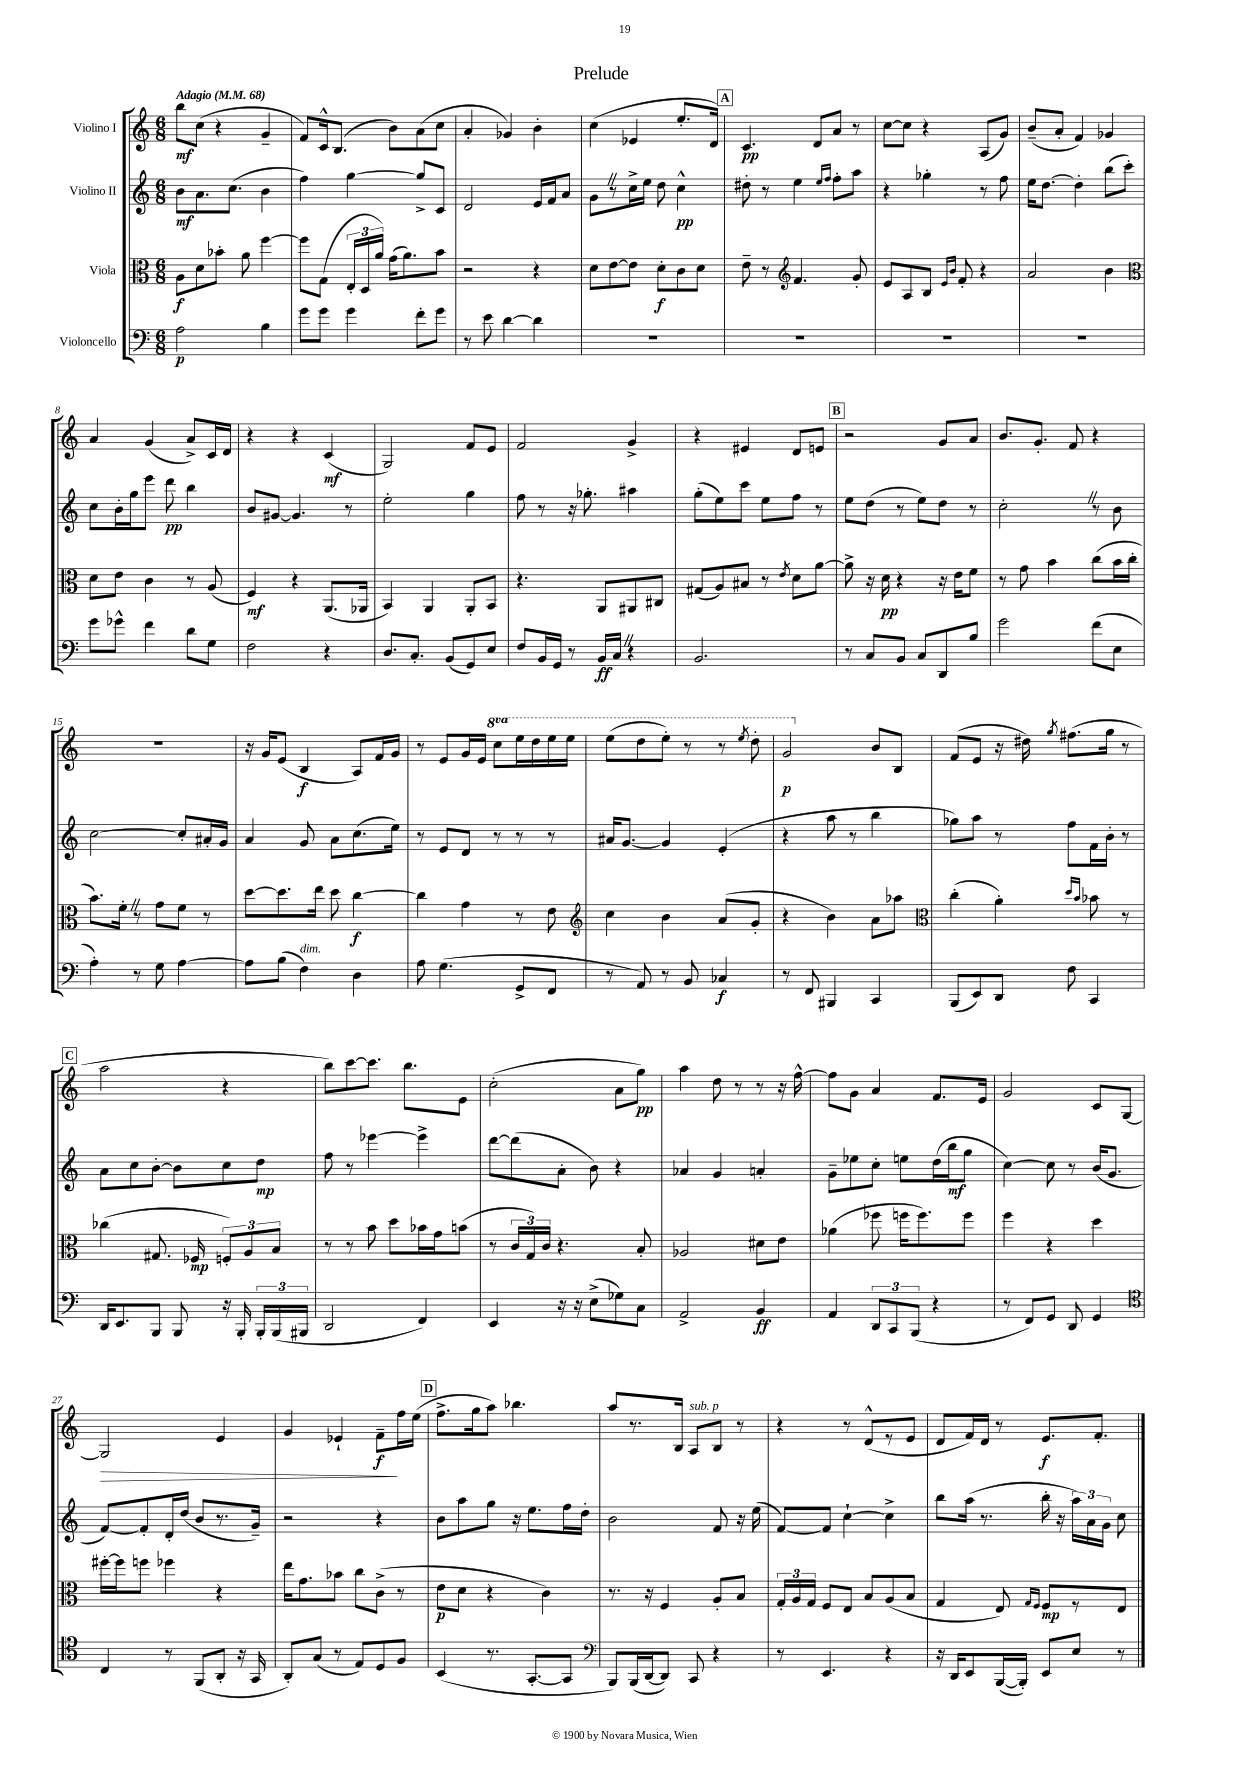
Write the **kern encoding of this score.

**kern	**kern	**kern	**kern
*staff4	*staff3	*staff2	*staff1
*clefF4	*clefC3	*clefG2	*clefG2
*k[]	*k[]	*k[]	*k[]
*M6/8	*M6/8	*M6/8	*M6/8
*MM68	*MM68	*MM68	*MM68
2A	8A	8b	8bb
.	8d	8.a	(8cc
.	8b-'	.	4r
.	.	(8.cc	.
.	8a	.	.
4B	[4ff	4b	4g~
=	=	=	=
8g	8ff]	4ff)	8f)
8g	(8G	.	16c^^
.	.	.	(8.B
4g	24E'	[4gg	.
.	24D	.	.
.	24a)	.	.
.	(16g	.	8b)
.	8.a)	.	.
8f'	.	8gg^]	(8a
8g	8b	8c	8cc
=	=	=	=
8r	2r	2d	4a'
8e	.	.	.
[4d	.	.	4g-)
4d]	4r	16e	4b'
.	.	16f	.
.	.	8a	.
=	=	=	=
2.r	8d	8g	(4cc
.	[8e	8r	.
.	8e]	16cc^	4e-
.	.	16ee	.
.	8d'	8dd	.
.	8c	4cc^^	8.ee'
.	8d	.	.
.	.	.	16d)
=	=	=	=
2.r	8e~	8dd#'	4.c
.	8r	8r	.
*	*clefG2	*	*
.	4.f	4ee	.
.	.	.	8d
.	.	16qqee	.
.	.	16qqff	.
.	.	8ff'	8a
.	8g'	8aa	8r
=	=	=	=
2.r	8e	4r	[8cc
.	8A	.	8cc]
.	8B	4gg-'	4r
.	16qqe	.	.
.	16qqb	.	.
.	8f'	.	.
.	4r	8r	(8A
.	.	8ff	8g)
=	=	=	=
2.r	2a	16ee	(8b~
.	.	[8.dd	.
.	.	.	8a'
.	.	4dd']	4f)
.	4b	(8bb	4g-
.	.	8ccc')	.
=	=	=	=
*	*clefC3	*	*
8g	8d	8cc	4a
8g-^^	8e	16b'	.
.	.	16gg	.
4f	4c	8eee	(4g
.	.	8ddd	.
8d	8r	4bb	8a^)
8G	(8A	.	16c
.	.	.	16d
=	=	=	=
2F	4F)	8b	4r
.	.	[8g#	.
.	4r	4.g#]	4r
4r	(8.AA	.	(4c
.	.	8r	.
.	16AA-	.	.
=	=	=	=
8.D	4BB)	2ee'	2G)
8.C'	.	.	.
.	4AA	.	.
(8BB	.	.	.
8GG)	8AA'	4gg	8f
8E	8BB	.	8e
=	=	=	=
8F	4.r	8ff	2f
16BB	.	8r	.
16GG	.	.	.
8r	.	16r	.
.	.	8.gg-'	.
16BB	8AA	.	.
16C	.	.	.
4r	8AA#	4aa#	4g^
.	8C#	.	.
=	=	=	=
2.BB	(8G#	(8gg'	4r
.	8A)	8ee)	.
.	8B#	8ccc	4e#
.	8r	8ee	.
.	8qe	.	.
.	8d	8ff	8d
.	[8a	8r	8e
=	=	=	=
8r	8a^]	8ee	2r
8C	16r	(8dd	.
.	16d	.	.
8BB	4r	8r	.
8C	.	8ee)	.
8DD	16r	8dd	8g
.	16e	.	.
8B	8f	8r	8a
=	=	=	=
2g	8r	2cc'	8.b
.	8g	.	.
.	.	.	8.g'
.	4b	.	.
.	.	.	8f
(8f	(8cc	8r	4r
8E	16b	8b	.
.	16cc'	.	.
=	=	=	=
4A')	8.b)	[2cc	2.r
.	16f'	.	.
8r	8r	.	.
8G	8g	.	.
[4A	8f	8cc']	.
.	8r	16a#'	.
.	.	16g	.
=	=	=	=
8A]	[8dd	4a	16r
.	.	.	16g
(8B	8.dd]	.	(8e
4F)	.	8g	4B
.	16ee	.	.
.	8dd	8a	.
4D	[4cc	(8.cc	8A)
.	.	.	16f
.	.	16ee)	16g
=	=	=	=
8A	4cc]	8r	8r
(4.G	.	8e	8e
.	4g	8d	16g
.	.	.	16e
.	.	8r	8ccc
8GG^	8r	8r	16eee
.	.	.	16ddd
8FF	8e	8r	16eee
.	.	.	16eee
=	=	=	=
*	*clefG2	*	*
8r	4cc	16a#	(8eee
.	.	[8.g	.
8AA)	.	.	8ddd
8r	4b	4g]	8eee')
8BB	.	.	8r
4C-	(8a	(4e'	8r
.	.	.	8qeee
.	8g'	.	8ddd'
=	=	=	=
8r	4r	4r	2gg
8FF	.	.	.
4BBB#	4b)	8aa	.
.	.	8r	.
4CC	8a	4bb	8b
.	8aa-	.	8B
=	=	=	=
*	*clefC3	*	*
(8BBB	(4cc'	8gg-)	(8f
8EE)	.	8aa	8e
8DD	4a')	8r	16r
.	.	.	16dd#)
.	.	.	8qgg
8F	.	8ff	(8.ff#
.	16qqdd	.	.
.	16qqb	.	.
4CC	8b-	16f	.
.	.	16b'	16gg
.	8r	8r	8r
=	=	=	=
16DD	(4cc-	8a	2aa
8.EE	.	.	.
.	.	8cc	.
8BBB	8.G#	[8b'	.
8BBB	.	8b]	.
.	16F-	.	.
16r	12F')	8cc	4r
16BBB'	.	.	.
.	12A	.	.
24BBB'	.	8dd	.
(24BBB	12B	.	.
24BBB#	.	.	.
=	=	=	=
2DD	8r	8ff	8bb)
.	8r	8r	[8ccc
.	8b	[4eee-	8.ccc]
.	8dd	.	.
.	.	.	8.bb
4FF)	16b-	4eee-^]	.
.	16g	.	.
.	(8b	.	8e
=	=	=	=
4EE	8r	[8ddd	(2cc'
.	24c	(8ddd]	.
.	24G)	.	.
.	24c	.	.
16r	4.r	8a'	.
16r	.	.	.
(8E^	.	8b)	.
8G-)	.	4r	8a
8C	8B'	.	8gg)
=	=	=	=
2AA^	2A-	4a-	4aa
.	.	4g	8dd
.	.	.	8r
4BB	8d#	4a'	8r
.	8e	.	16r
.	.	.	[16ff^^
=	=	=	=
4AA	(4a-	8g~	8ff]
.	.	8ee-	8g
12DD	8ff-	8cc'	4a
12CC	.	.	.
.	16ff	8ee	.
(12BBB	.	.	.
.	8.ff)	.	.
4r	.	(16dd	8.f
.	.	16bb	.
.	8ff	8gg	.
.	.	.	16e
=	=	=	=
8r	4ff	[4cc)	2g
8FF)	.	.	.
8GG	4r	8cc]	.
8DD	.	8r	.
4GG	4dd	(16b	8c
.	.	8.g	.
.	.	.	[8G
=	=	=	=
*clefC4	*	*	*
4C	[16ff#'	[8f)	2G]
.	16ff#]	.	.
.	8ff	8f']	.
8r	4ff-	16d'	.
.	.	(16dd	.
(8FF	.	8b	.
8AA'	4r	8.r	4e
16r	.	.	.
16GG	.	16g~)	.
=	=	=	=
8AA')	16ee	2r	4g
.	8.g	.	.
(8G	.	.	.
8r	8b-	.	4e-`
8E)	8cc	.	.
8D	(8c^	4r	8f~
8F	8r	.	16ff
.	.	.	(16ee
=	=	=	=
(4BB	8e	8b	8.ff^
.	8d	8aa	.
.	.	.	16gg
8.r	4r	8gg	8aa)
.	.	16r	4.bb-
[8.GG'	.	8.ee	.
.	4c)	.	.
8GG]	.	16ff	.
.	.	16dd'	.
=	=	=	=
*clefF4	*	*	*
8BBB)	8.r	2b	8aa
(16BBB	.	.	8.r
[16DD	16r	.	.
8DD])	4F	.	.
.	.	.	16B
8CC	.	.	8A
4r	8A'	8f	8B
.	8B	16r	8r
.	.	(16ee	.
=	=	=	=
8r	24G'	[8f)	4r
.	24A	.	.
.	24G	.	.
4.EE	8F	8f]	.
.	8E	[4cc`	8r
.	8B	.	(8d^^
4r	(8A	4cc^]	8r
.	8B	.	8e
=	=	=	=
16r	4G	8bb	8d
16DD	.	.	.
8EE	.	(16aa	16f)
.	.	8.r	16d
([16BBB	8E)	.	8r
16BBB'])	.	.	.
.	16qqG	.	.
.	16qqF	.	.
8EE	8F	16bb'	8.e
.	.	16r	.
8E	8r	24aa)	.
.	.	24a	.
.	.	.	8.f'
.	.	24g	.
8r	8E	8cc	.
==	==	==	==
*-	*-	*-	*-
